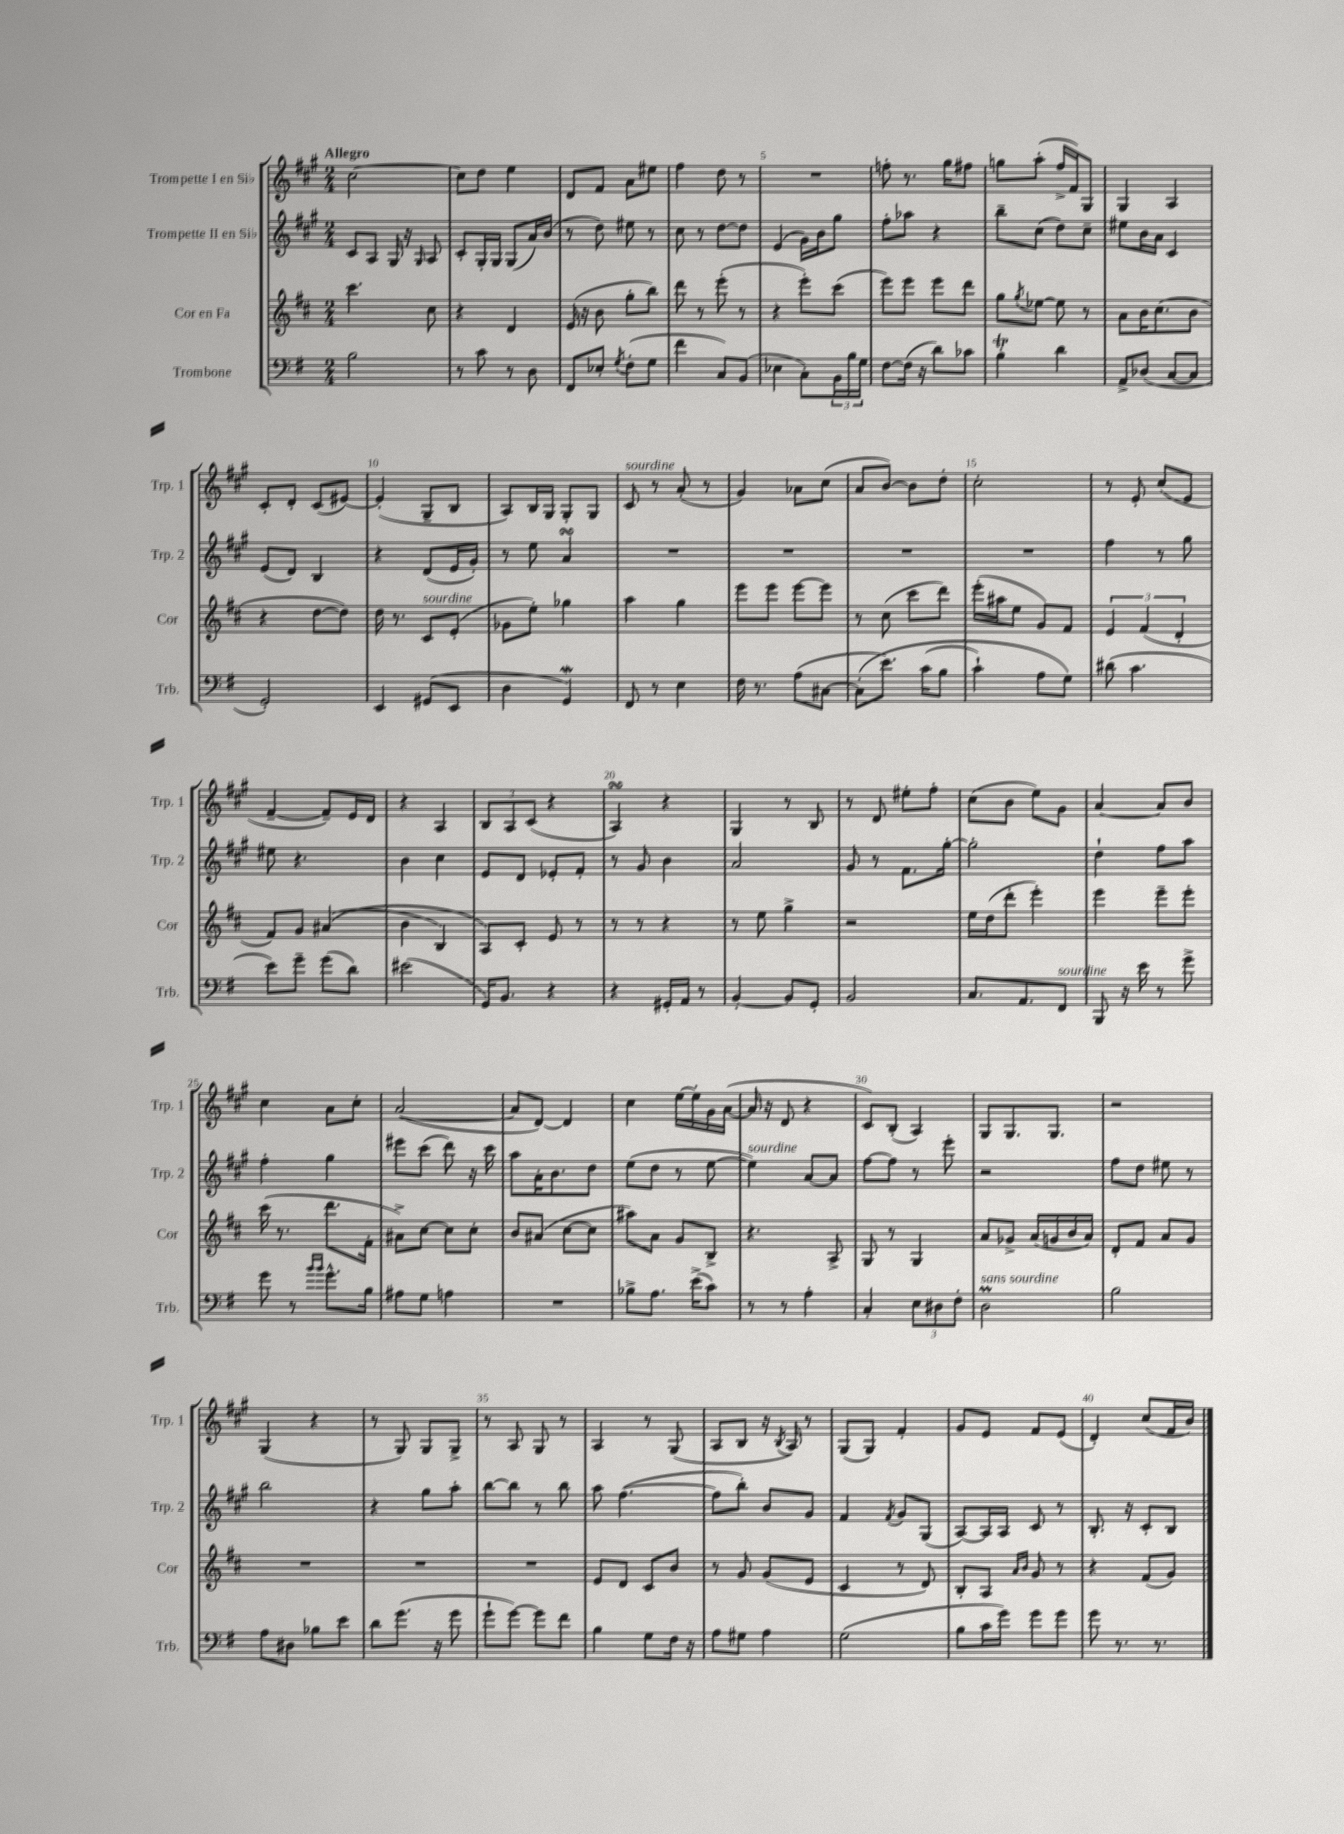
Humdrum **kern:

**kern	**kern	**kern	**kern
*staff4	*staff3	*staff2	*staff1
*clefF4	*clefG2	*clefG2	*clefG2
*k[f#]	*k[f#c#]	*k[f#c#g#]	*k[f#c#g#]
*M2/4	*M2/4	*M2/4	*M2/4
2B	4.ccc#	8c#	[2cc#
.	.	8A	.
.	.	16G#	.
.	.	16r	.
.	.	16qqG#	.
.	8cc#	8A	.
=	=	=	=
8r	4r	8c#'	8cc#]
8c	.	16G#'	8dd
.	.	16G#	.
8r	4d	(8G#	4ee
8D	.	16a)	.
.	.	(16b	.
=	=	=	=
8FF#	(16e	8r	8d
.	16r	.	.
8E-'	8b	8dd)	8f#
8qG	.	.	.
(8F#'	8gg'	8ee#	8a
8G	8bb)	8r	8ee#
=	=	=	=
4f#	8ddd	8cc#	4ff#
.	8r	8r	.
8C)	(8eee'	[8dd	8dd
(8BB	8r	8dd]	8r
=	=	=	=
4E-	4r	(4e	2r
8C')	8eee')	16g#)	.
.	.	16b	.
24BB	(8ccc#	8gg#	.
24B	.	.	.
24G	.	.	.
=	=	=	=
[8F#	8eee)	8ff#'	8ff'
(16F#]	8eee	8aa-	8.r
16r	.	.	.
8d)	8eee	4r	.
.	.	.	16gg#
8c-	8ddd	.	8ff#
=	=	=	=
4B'	8gg	8bb~	8gg
.	8qgg	.	.
.	[8ee-	(8cc#	(8aa'
4d	8ee-]	8dd)	16ff#^
.	.	.	16f#)
.	8r	8cc#~	8G#
=	=	=	=
8AA^	8a	8ee#	4G#
(8D-	16b	16b	.
.	(8.cc#	16a	.
[8C	.	4c#	4A
8C]	8b	.	.
=	=	=	=
2GG')	4r	(8e	8c#'
.	.	8d)	8d'
.	[8dd	4B	(8c#
.	8dd])	.	[8e#)
=	=	=	=
4EE	16dd	4r	(4e#']
.	8.r	.	.
(8GG#	8c#	(8d	8G#~
8EE	(8e'	16e	8B
.	.	16g#')	.
=	=	=	=
4D	8g-	8r	8A)
.	8ee')	8ee	16B
.	.	.	16G#
4GG)	4gg-	4a	8G#'
.	.	.	8G#
=	=	=	=
8FF#	4aa	2r	8c#
8r	.	.	8r
4E	4gg	.	(8a'
.	.	.	8r
=	=	=	=
16F#	8eee	2r	4g#)
8.r	.	.	.
.	8eee	.	.
(8A	[8eee	.	8a-
[8C#	8eee]	.	(8cc#
=	=	=	=
&(8C#']	8r	2r	8a
8.e)	(8cc#	.	[8b)
.	8ccc#	.	8b]
(16c	.	.	.
8B	8ddd)	.	8dd'
=	=	=	=
4c`)	(16eee'	2r	2cc#'
.	16aa#	.	.
.	8ee	.	.
8A	8g)	.	.
8G&)	8f#	.	.
=	=	=	=
(8d#	6e	4ff#	8r
4.c	.	.	8e'
.	(6f#	.	.
.	.	8r	(8cc#
.	6d'	.	.
.	.	8gg#	8e
=	=	=	=
8e)	8f#)	8ee#	[4f#~
8g~	8g	4.r	.
(8g	&((4a#	.	8f#~])
8d)	.	.	16e
.	.	.	16d
=	=	=	=
(2e#	4b	4b	4r
.	4B)	4cc#	4A
=	=	=	=
16GG)	8A&)	8e	12B
8.BB	.	.	.
.	.	.	12A
.	8c#'	8d	.
.	.	.	(12c#
4r	8e	8e-'	4r
.	8r	8f#'	.
=	=	=	=
4r	8r	8r	4A)
.	8r	8g#	.
16GG#'	4r	4b	4r
16AA	.	.	.
8r	.	.	.
=	=	=	=
[4BB'	8r	2a	4G#
.	8ee	.	.
8BB]	4gg^	.	8r
8GG'	.	.	8B
=	=	=	=
2BB	2r	8g#	8r
.	.	8r	8d
.	.	8.f#	8ee#'
.	.	.	8ff#'
.	.	[16gg#'	.
=	=	=	=
8.C	16ee	2gg#']	(8cc#
.	(16dd	.	.
.	8ddd'	.	8b
8.AA	.	.	.
.	4eee')	.	8ee)
8FF#	.	.	8g#
=	=	=	=
8BBB	4eee	4dd`	[4a
16r	.	.	.
16e	.	.	.
8r	8eee~	8ff#	8a]
8g^	8eee'	8aa	8b
=	=	=	=
8g	(16ccc#	4ff#'	4cc#
.	8.r	.	.
8r	.	.	.
16qqb	.	.	.
16qqb	.	.	.
8.g^^	8.ddd	4gg#	8a
.	.	.	8cc#'
16B	16f#'	.	.
=	=	=	=
8A#	8a#^)	8eee#	([2a
8G	[8cc#	(8ccc#	.
4A	8cc#]	8ddd)	.
.	8cc#'	16r	.
.	.	16ccc#	.
=	=	=	=
2r	8b	8aa	8a]
.	(8a#	16a'	[8d)
.	.	8.b	.
.	[8cc#	.	4d]
.	8cc#]	8dd	.
=	=	=	=
8B-^	8aa#)	(8ee	4cc#
8.A	8a	8dd	.
.	8g	8r	[16ee
(16e^	.	.	16ee']
8c)	8B^	[8ee	16g#
.	.	.	([16a
=	=	=	=
8r	4.r	4ee])	16a]
.	.	.	16r
8r	.	.	8d
4A'	.	[8a	4r
.	8A^	8a]	.
=	=	=	=
4C'	8G	[8ff#	8c#)
.	8r	8ff#]	(8B'
12E	4G	8r	4A)
12D#	.	.	.
.	.	8eee'	.
12F#'	.	.	.
=	=	=	=
2D	8a	2r	8G#
.	8g-^	.	8.G#
.	(16a	.	.
.	16g	.	8.G#
.	16b	.	.
.	16a)	.	.
=	=	=	=
2B	8d'	8ff#	2r
.	8f#	8dd	.
.	8a	8ee#	.
.	8g	8r	.
=	=	=	=
8A	2r	2bb	(4G#
8D#	.	.	.
8B-	.	.	4r
8e	.	.	.
=	=	=	=
8d	2r	4r	8r
(8.g	.	.	8G#)
.	.	8gg#	8G#
16r	.	.	.
8g	.	8aa'	8G#^
=	=	=	=
8g`	2r	[8bb	8r
[8g)	.	8bb]	8A
8g]	.	8r	8G#
8f#	.	8bb	8r
=	=	=	=
4B	8e	8aa	4A
.	8d	([4.ff#	.
8G	8c#	.	8r
16F#	8b	.	(8G#
16r	.	.	.
=	=	=	=
8A	8r	8ff#]	8A
8G#	8g	8bb')	8B
4A	(8g	8b	16r
.	.	.	8qB
.	.	.	16A)
.	8e	8g#	8r
=	=	=	=
(2G	4c#	4f#	(8G#
.	.	.	8G#)
.	.	8qf#	.
.	8r	8g#	4f#'
.	8d)	(8G#	.
=	=	=	=
8B	8B'	[8A)	8g#
16c	8A	16A]	8e
16g)	.	16A	.
.	16qqa	.	.
.	16qqb	.	.
8g	8g	8c#	8f#
8g	8r	8r	(8e
=	=	=	=
8g	4r	8.B'	4d')
8.r	.	.	.
.	.	16r	.
.	(8f#	8c#'	(8cc#
8.r	.	.	.
.	8g)	8B	16f#
.	.	.	16b)
==	==	==	==
*-	*-	*-	*-
